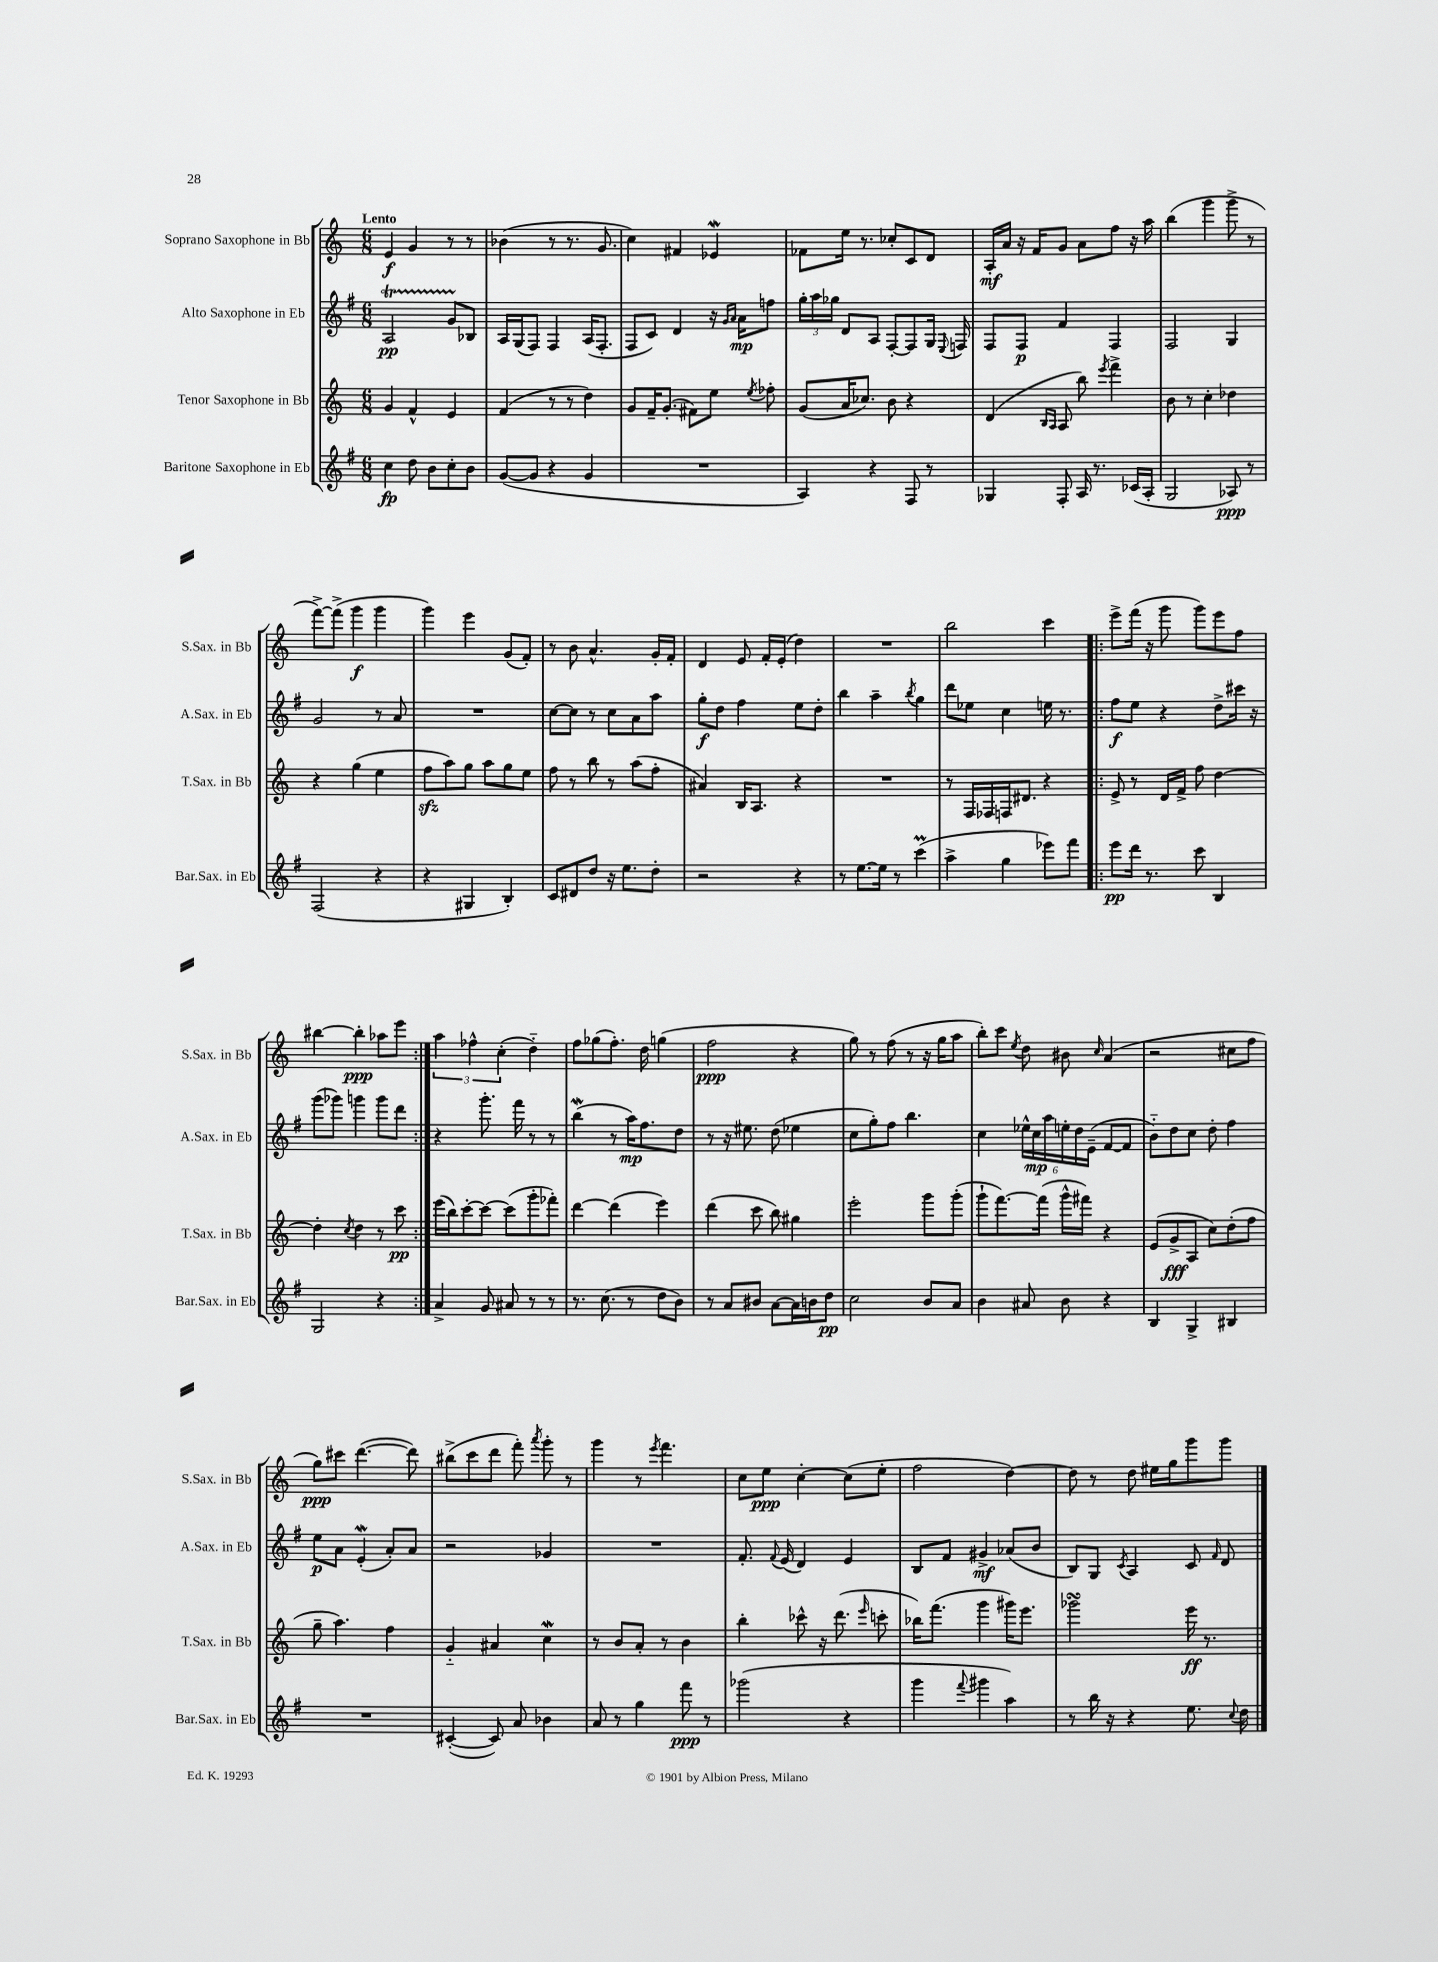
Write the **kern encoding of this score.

**kern	**kern	**kern	**kern
*staff4	*staff3	*staff2	*staff1
*clefG2	*clefG2	*clefG2	*clefG2
*k[f#]	*k[]	*k[f#]	*k[]
*M6/8	*M6/8	*M6/8	*M6/8
4cc	4g	2A	4e
8dd	4f^^	.	4g
8b	.	.	.
8cc'	4e	8g	8r
8b	.	8B-	8r
=	=	=	=
([8g	(4f	16A	(4b-
.	.	(16G	.
8g]	.	8F#)	.
4r	8r	4F#	8r
.	8r	.	8.r
4g	4dd)	(16A	.
.	.	8.F#'	8.g
=	=	=	=
2.r	8g	8F#	4cc)
.	16f~	8c)	.
.	(8.g'	.	.
.	.	4d	4f#
.	8f#)	.	.
.	8ee	16r	4e-
.	.	16qqg	.
.	.	16qqa	.
.	.	16a	.
.	8qee	.	.
.	8ff-'	8ff	.
=	=	=	=
4A)	(8g	24gg'	8f-
.	.	24aa	.
.	.	24gg-	.
.	16a	8d	16ee
.	8.cc-)	.	8.r
4r	.	8A	.
.	8b	[8F#'	8cc-'
8F#	4r	8F#]	8c
8r	.	16G	8d
.	.	8qqE	.
.	.	16F	.
=	=	=	=
4G-	(4d	8F#	16A'
.	.	.	16a
.	.	8F#	16r
.	.	.	16f
.	16qqB	.	.
.	16qqA	.	.
8F#'	8A	4f#	8g
16A	8bb)	.	8a
8.r	.	.	.
.	8qeee	.	.
.	4fff^	4F#	8ff
(16c-	.	.	16r
16A'	.	.	16aa
=	=	=	=
2G	8b	2F#	(4bb
.	8r	.	.
.	4cc'	.	4ggg
8A-)	4dd-	4G	8ggg^
8r	.	.	8r
=	=	=	=
(2F#	4r	2g	[8fff^)
.	.	.	(8fff^]
.	(4gg	.	4ggg
4r	4ee	8r	4ggg
.	.	8a	.
=	=	=	=
4r	8ff	2.r	4ggg)
.	8aa)	.	.
4G#	8gg	.	4eee
.	8aa	.	.
4B')	8gg	.	(8g
.	8ee	.	8f')
=	=	=	=
8c	8ff	[8cc	8r
8d#	8r	8cc]	8b
8dd	8bb	8r	4.a^^
16r	8r	8cc	.
8.ee	.	.	.
.	(8aa	8a	.
8dd'	8ff'	8aa	16g'
.	.	.	16f'
=	=	=	=
2r	4a#)	8gg'	4d
.	.	8dd	.
.	16B	4ff#	8e
.	8.A	.	.
.	.	.	16f'
.	.	.	(16e'
4r	4r	8ee	4dd)
.	.	8dd'	.
=	=	=	=
8r	2.r	4bb	2.r
[8.ee	.	.	.
.	.	4aa~	.
16ee]	.	.	.
8r	.	.	.
.	.	8qbb	.
(4ccc	.	4gg	.
=	=	=	=
4aa^	8r	8ddd	2bb
.	16F	8ee-	.
.	16F-	.	.
4gg	16F	4cc	.
.	8.d#	.	.
8eee-)	4r	16ee	4ccc
.	.	8.r	.
8fff#	.	.	.
=!|:	=!|:	=!|:	=!|:
8eee	8e^	8ff#	8eee^
16ddd	8r	8ee	(16fff
8.r	.	.	16r
.	16d	4r	8ggg
.	16f^	.	.
8ccc	8ff	.	8ggg)
4B	[4dd	8dd^	8eee
.	.	16ccc#	8ff
.	.	16r	.
=	=	=	=
2G	4dd']	(8ggg	[4bb#
.	.	8ggg-)	.
.	8qcc	.	.
.	4dd	4ggg	4bb#']
4r	8r	8ggg	8aa-
.	8ccc	8ddd	8eee
=:|!	=:|!	=:|!	=:|!
4a^	(16eee	4r	6aa
.	16bb)	.	.
.	[8ccc'	.	.
.	.	.	6ff-^^
8g	8ccc_	8.ggg'	.
.	.	.	(6cc'
8a#	(8ccc]	.	.
.	.	16fff#	.
8r	8ggg'	8r	4dd'~)
8r	8fff-')	8r	.
=	=	=	=
8.r	[4ddd	(4bb	8ff
.	.	.	(8gg-
(8.cc	.	.	.
.	(4ddd]	8r	8.ff')
8r	.	16aa)	.
.	.	8.ff#	16dd
8dd	4eee)	.	(4gg
8b)	.	8dd	.
=	=	=	=
8r	(4ddd	8r	2ff
8a	.	16r	.
.	.	8.ee#	.
8b#	8ccc	.	.
[8a	8bb)	(8dd	.
16a]	4gg#	4ee-	4r
16b	.	.	.
8dd	.	.	.
=	=	=	=
2cc	2eee'	8cc	8gg)
.	.	8gg')	8r
.	.	8ff#	(8ff
.	.	4.bb	8r
8b	8ggg	.	16r
.	.	.	16gg
8a	(8ggg'	.	8aa
=	=	=	=
4b	8ggg`	4cc	8bb')
.	[8.fff)	.	8ccc
.	.	.	8qee
8a#	.	24ee-^^	8dd
.	.	24cc	.
.	(16fff]	.	.
.	.	24aa	.
8b	16ggg^^	24ee'	8b#
.	.	24dd	.
.	16fff#)	.	.
.	.	(24e~	.
.	.	.	16qqcc
4r	4r	[8f#	(4a
.	.	8f#]	.
=	=	=	=
4B	(8e	8b'~)	2r
.	8g^	8dd	.
4G^	8A	8cc	.
.	8cc)	8dd'	.
4B#	(8dd'	4ff#	8cc#
.	8ff	.	8ff
=	=	=	=
2.r	8gg~	8ee	8gg)
.	4.aa)	8a	8ccc#
.	.	(4e'	([4.ddd
.	4ff	8a')	.
.	.	8a	8ddd])
=	=	=	=
([4c#'	4g'~	2r	(8bb#^
.	.	.	8ccc
8c#])	4a#	.	8ddd
8a	.	.	8fff')
.	.	.	8qaaa
4b-	4cc	4g-	8ggg'
.	.	.	8r
=	=	=	=
8a	8r	2.r	4ggg
8r	8b	.	.
4gg	8a'	.	8r
.	.	.	8qeee
.	8r	.	4.fff
8fff#	4b	.	.
8r	.	.	.
=	=	=	=
(2ggg-	4bb'	8.f#'	8cc
.	.	.	8ee
.	.	8qqf#	.
.	.	(16e	.
.	8ccc-^^	4d)	[4cc'
.	16r	.	.
.	(8.ddd	.	.
4r	.	4e	(8cc]
.	16qqeee	.	.
.	8ccc'	.	8ee'
=	=	=	=
4ggg	16bb-)	8B	2ff
.	(8.fff	.	.
.	.	8f#	.
8qqfff#	.	.	.
4ggg#	4ggg	4g#^	.
4aa)	16ggg#)	(8a-	[4dd)
.	8.eee	.	.
.	.	8b	.
=	=	=	=
8r	2ggg-	8B)	8dd]
16bb	.	8G	8r
16r	.	.	.
.	.	8qc	.
4r	.	4A	8dd
.	.	.	16ee#
.	.	.	16gg
8.ee	16eee	8c	8ggg
.	8.r	.	.
.	.	16qqf#	.
.	.	8d	8ggg
8qqcc	.	.	.
16dd	.	.	.
==	==	==	==
*-	*-	*-	*-
